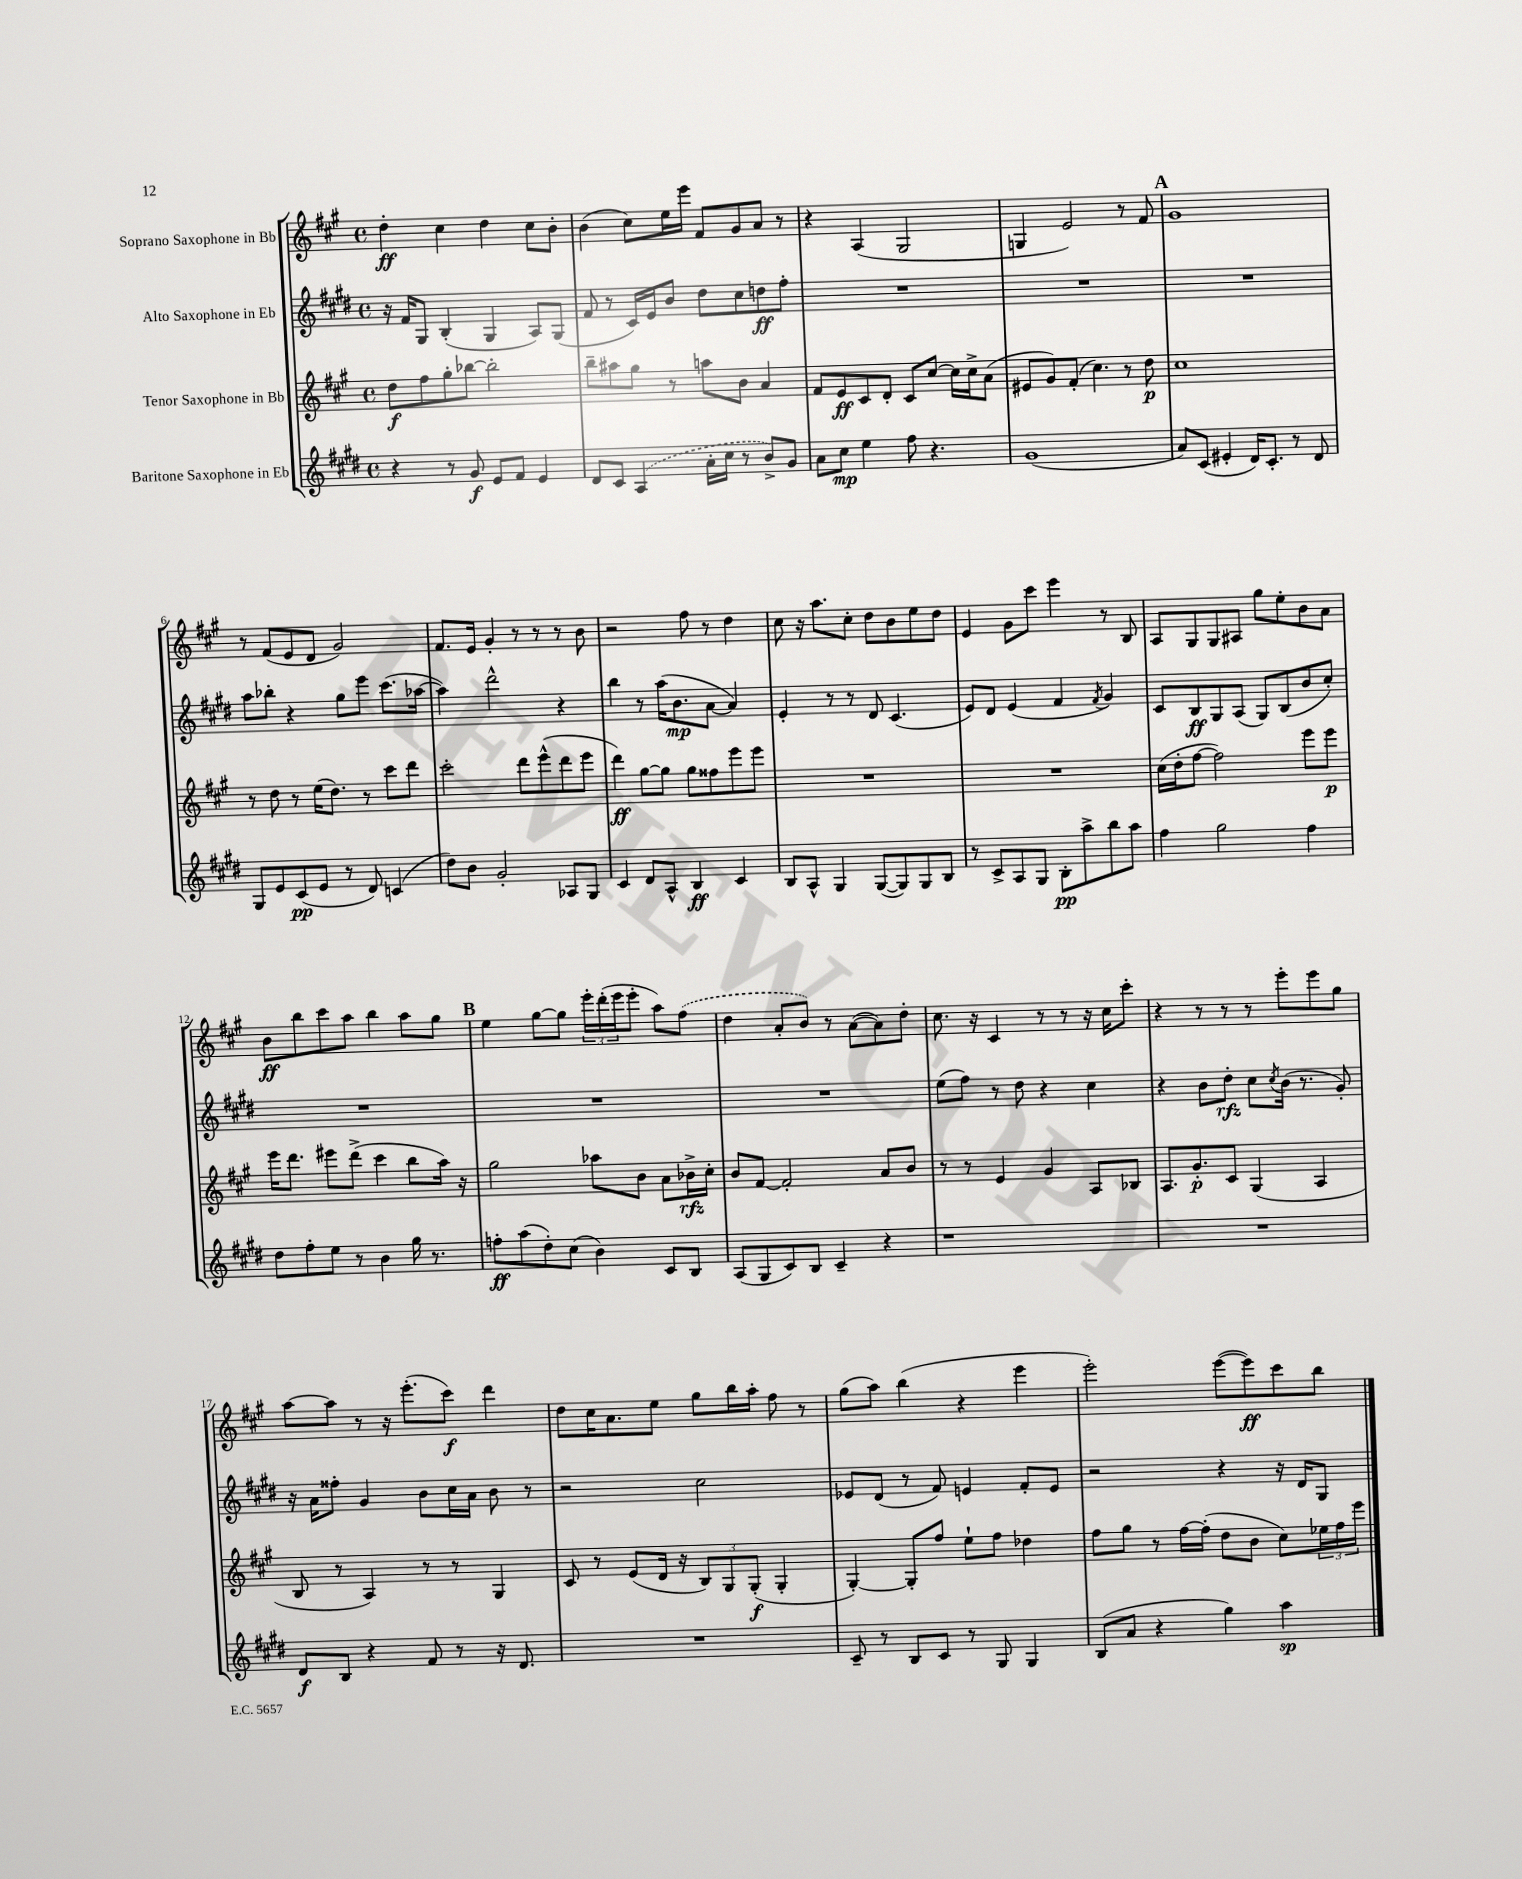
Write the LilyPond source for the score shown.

<<
\new StaffGroup <<
\new Staff = "s0" \with { instrumentName = "Soprano Saxophone in Bb" } {
    \clef treble \key a \major \defaultTimeSignature \time 4/4
    d''4-.\ff cis''4 d''4 cis''8 b'8-. |
    b'4( cis''8) e''16 e'''16 fis'8 gis'8 a'8 r8 |
    r4 a4( gis2 |
    g4 e'2) r8 fis'8 |
    \mark \markup { \bold "A" } gis'1 |
    r8 fis'8( e'8 d'8 gis'2) |
    fis'8. e'16 gis'4-. r8 r8 r8 b'8 |
    r2 fis''8 r8 d''4 |
    cis''8 r16 a''8. cis''8-. d''8 b'8 e''8 d''8 |
    e'4 gis'8 cis'''8 e'''4 r8 b8 |
    a8 gis8 gis8 ais8 gis''8 e''8-. b'8 a'8 |
    b'8\ff b''8 cis'''8 a''8 b''4 a''8 gis''8 |
    \mark \markup { \bold "B" } e''4 gis''8~ gis''8 \tuplet 3/2 { e'''16-. d'''16-.( e'''16 } e'''8-. a''8) \once \slurDashed fis''8( |
    d''4 a'8-. b'8) r8 a'8~( a'8) d''8-. |
    cis''8. r16 cis'4 r8 r8 r16 cis''16 cis'''8-. |
    r4 r8 r8 r8 e'''8-. e'''8 gis''8 |
    a''8~ a''8 r8 r16 e'''8.-.( cis'''8\f) d'''4 |
    d''8 cis''16 a'8. e''8 gis''8 b''16 a''16-. fis''8 r8 |
    gis''8( a''8) b''4( r4 e'''4 |
    e'''2-.) e'''8~( e'''8\ff) cis'''8 b''8 \bar "|." |
}
\new Staff = "s1" \with { instrumentName = "Alto Saxophone in Eb" } {
    \clef treble \key e \major \defaultTimeSignature \time 4/4
    r16 fis'16 gis8 b4-.( gis4 a8) gis8( |
    fis'8 r8 cis'16) e'16 b'8 dis''8 cis''8 d''8\ff fis''8-. |
    R1 |
    R1 |
    \mark \markup { \bold "A" } R1 |
    a''8 bes''8-. r4 gis''8 e'''8 cis'''8.( aes''16~ |
    aes''4) dis'''2-^ r4 |
    b''4 r8 a''16( b'8.\mp a'8~ a'4) |
    e'4-. r8 r8 dis'8 cis'4.( |
    e'8) dis'8 e'4( fis'4 \acciaccatura { fis'8 } gis'4) |
    cis'8 b8\ff gis8 a8( gis8) b8( b'8 cis''8-.) |
    R1 |
    \mark \markup { \bold "B" } R1 |
    R1 |
    e''8( fis''8) r8 dis''8 r4 cis''4 |
    r4 b'8 dis''8-.\rfz cis''8 \acciaccatura { cis''8 } b'16( r8. gis'8-.) |
    r16 a'16 fisis''8-. gis'4 b'8 cis''16 a'16 b'8 r8 |
    r2 cis''2 |
    ees'8 dis'8( r8 fis'8) e'4 fis'8-. e'8 |
    r2 r4 r16 dis'16 gis8 \bar "|." |
}
\new Staff = "s2" \with { instrumentName = "Tenor Saxophone in Bb" } {
    \clef treble \key a \major \defaultTimeSignature \time 4/4
    d''8\f fis''8 gis''8-. bes''8~ bes''2-. |
    b''8-- ais''8 gis''8 r8 a''8 b'8 a'4 |
    fis'8 e'8\ff cis'8 d'8-. cis'8 cis''8~ cis''16 cis''16-> a'8( |
    eis'8 gis'8) fis'8-.( cis''4.) r8 d''8\p |
    \mark \markup { \bold "A" } cis''1 |
    r8 d''8 r8 e''16( d''8.) r8 cis'''8 d'''8 |
    cis'''2-. d'''8 e'''8-^( d'''8 e'''8 |
    d'''4\ff) gis''8~ gis''8 gis''8 fisis''8 e'''8 e'''8 |
    R1 |
    R1 |
    cis''16( d''16-. fis''8~ fis''2) e'''8 e'''8\p |
    e'''16 d'''8. eis'''8 d'''8->( cis'''4 b''8 a''16) r16 |
    \mark \markup { \bold "B" } gis''2 aes''8 b'8 a'8 bes'16->\rfz cis''16-. |
    b'8 fis'8~ fis'2-. a'8 b'8 |
    r8 r8 e'4 gis'4 a8 bes8 |
    a8. gis'8.-.\p cis'8 gis4( a4 |
    b8 r8 a4) r8 r8 gis4 |
    cis'8 r8 e'8( d'16 r16 \tuplet 3/2 { b8) gis8 gis8-.\f( } gis4-. |
    gis4~-.) gis8-. fis''8 e''8-! fis''8 des''4 |
    fis''8 gis''8 r8 fis''16~ fis''16-.( d''8 b'8 cis''8) \tuplet 3/2 { ees''16 fis''16 e'''16 } \bar "|." |
}
\new Staff = "s3" \with { instrumentName = "Baritone Saxophone in Eb" } {
    \clef treble \key e \major \defaultTimeSignature \time 4/4
    r4 r8 gis'8\f e'8 fis'8 e'4 |
    dis'8 cis'8 \once \slurDashed a4( a'16-. cis''16 r8 b'8->) gis'8 |
    a'8 cis''8\mp e''4 fis''8 r4. |
    gis'1( |
    \mark \markup { \bold "A" } a'8) cis'8( eis'4-. dis'16) cis'8.-. r8 dis'8 |
    gis8 e'8 cis'8\pp( e'8 r8 dis'8) c'4( |
    dis''8) b'8 gis'2-. aes8 gis8 |
    cis'4 dis'8 a8-^ b4\ff cis'4 |
    b8 a8-^ gis4 gis8~( gis8) gis8 b8 |
    r8 cis'8-> a8 gis8 b8-.\pp a''8-> b''8 a''8 |
    fis''4 gis''2 fis''4 |
    dis''8 fis''8-. e''8 r8 b'4 gis''16 r8. |
    \mark \markup { \bold "B" } f''8-.\ff a''8( dis''8-.) cis''8( b'4) cis'8 b8 |
    a8( gis8 cis'8) b8 cis'4-- r4 |
    r1 |
    R1 |
    dis'8\f b8 r4 fis'8 r8 r16 dis'8. |
    R1 |
    cis'8-- r8 b8 cis'8 r8 gis8 gis4 |
    b8( a'8 r4 gis''4) a''4\sp \bar "|." |
}
>>
>>
